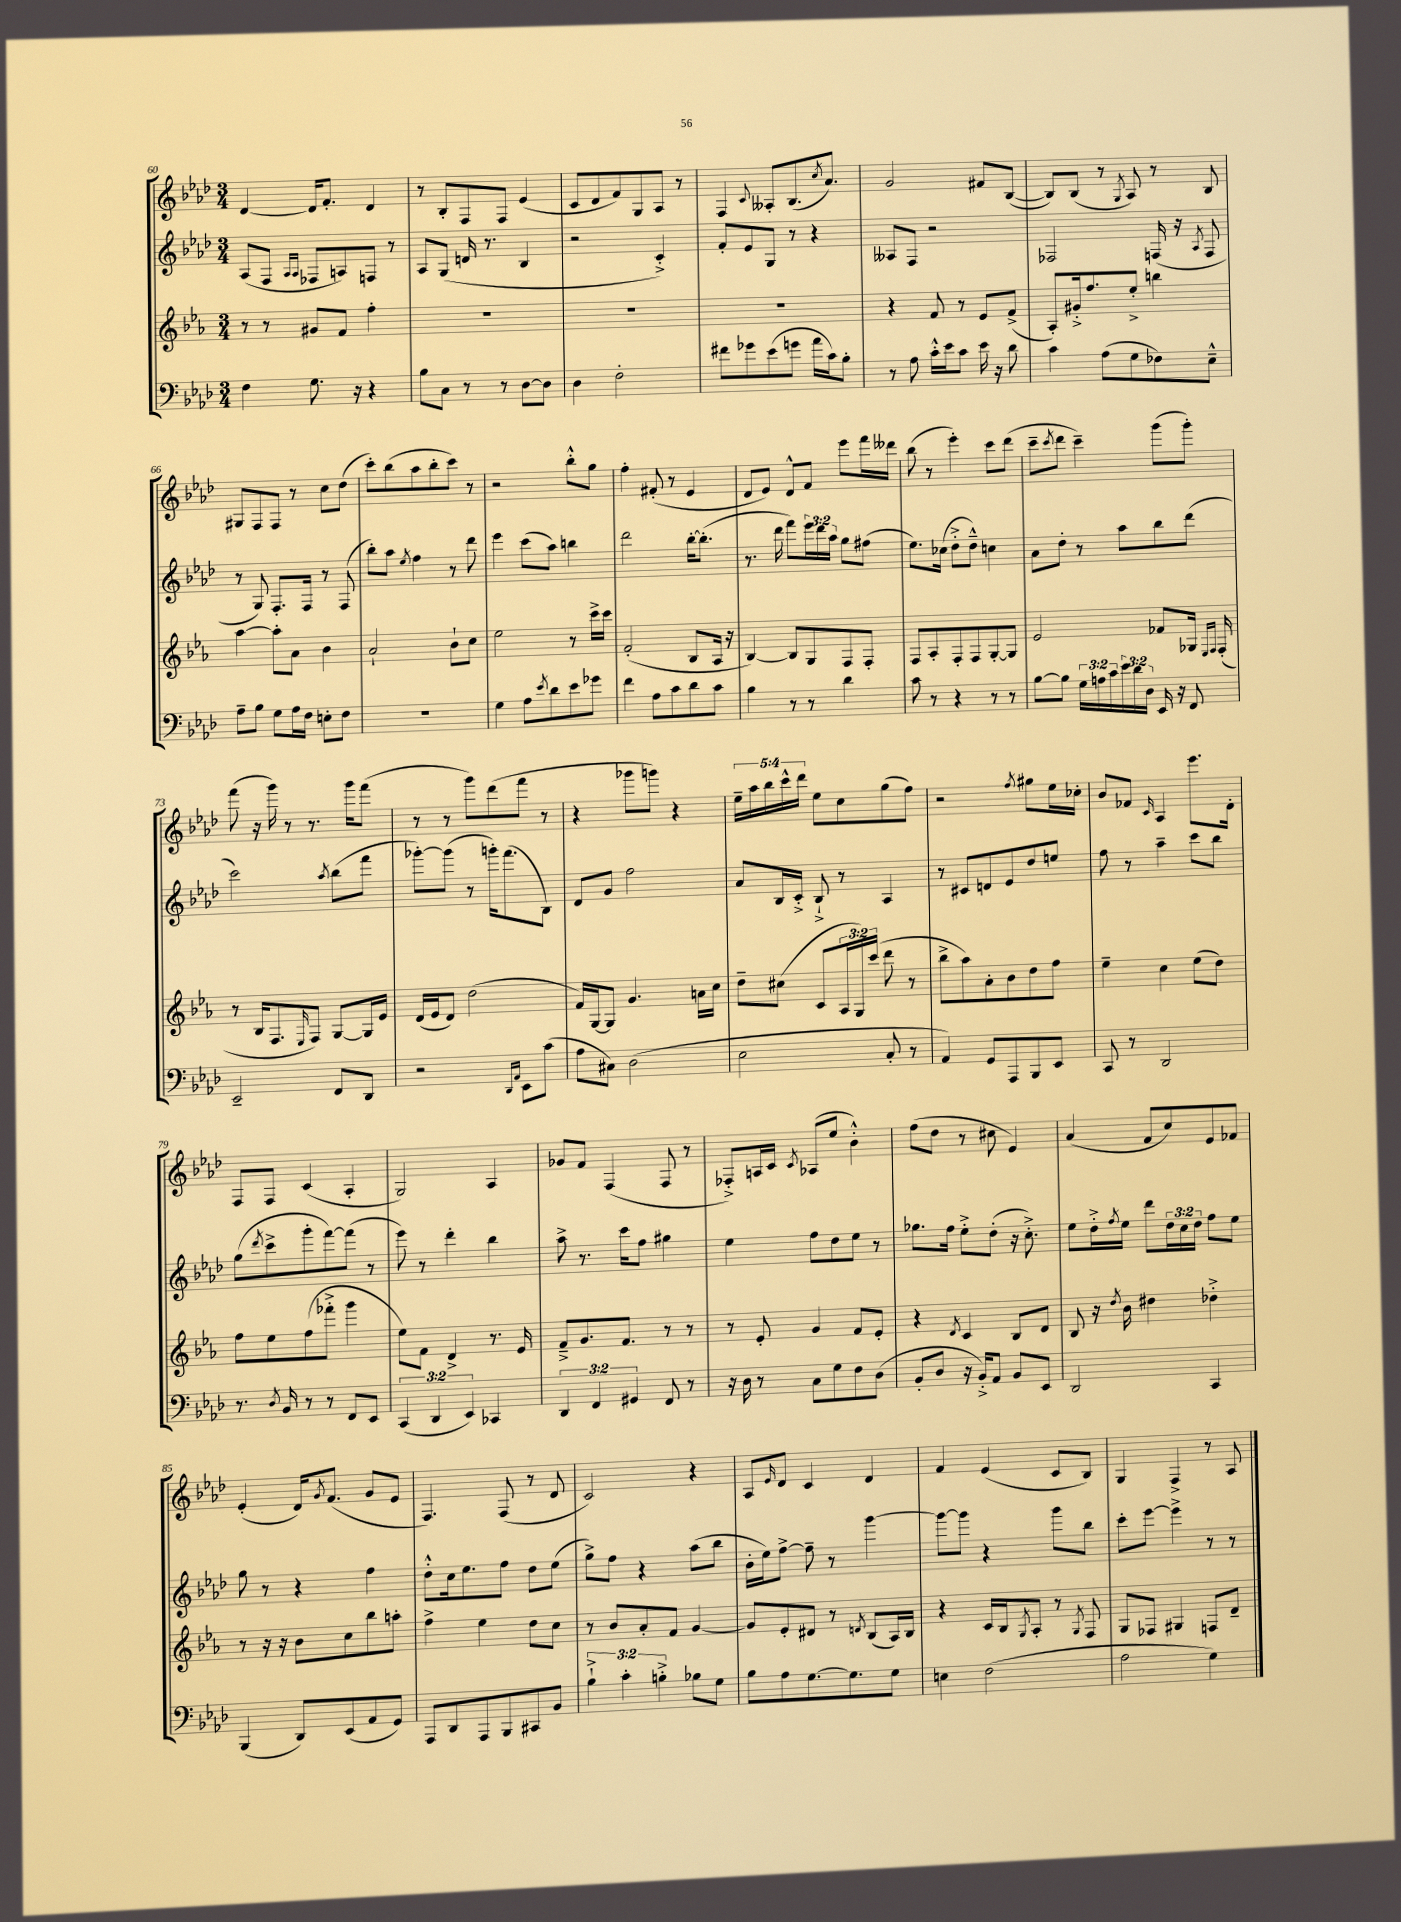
<<
\new StaffGroup <<
\new Staff = "s0" {
    \clef treble \key aes \major \numericTimeSignature \time 3/4 \override Staff.TupletNumber.text = #tuplet-number::calc-fraction-text
    des'4~ des'16 f'8.-. des'4 |
    r8 bes8-. f8 f8 ees'4( |
    c'8 des'8 f'8) g8 aes8 r8 |
    f4 \appoggiatura { c'8 } aeses8-. bes8.( \acciaccatura { c''8 } aes'8.) |
    g'2 fis'8 bes8~( |
    bes8) bes8( r8 \acciaccatura { g8 } aes8) r8 bes8 |
    gis8 f8 f8 r8 c''8 des''8( |
    c'''8-.) bes''8( aes''8 bes''8-. c'''8) r8 |
    r2 bes''8-.-^ g''8 |
    f''4-. fis'8-.( r8 ees'4 |
    des'8 ees'8) des'8-^ f'8 ees'''8 f'''16 deses'''16 |
    bes''8( r8 ees'''4-.) c'''8 des'''8( |
    c'''8-- \acciaccatura { c'''8 } des'''8 c'''4--) g'''8( g'''8-.) |
    f'''8( r16 g'''16) r8 r8. g'''16 f'''8( |
    r8 r8 g'''8) des'''8( f'''8 r8 |
    r4 ges'''8 g'''8) r4 |
    \tuplet 5/4 { ees''16-- aes''16 bes''16 c'''16-^ des'''16 } ees''8 c''8 g''8( f''8) |
    r2 \acciaccatura { f''8 } gis''8 ees''16 ces''16-. |
    bes'8 fes'8 \grace { c'16 } aes4 ees'''8. des'16-. |
    f8 f8 c'4( aes4-. |
    g2) aes4 |
    ges'8 f'8 f4( f8 r8 |
    fes8-.->) a16 c'16 \acciaccatura { c'8 } aes8( ees''8 bes'4-.-^) |
    f''8( des''8 r8 cis''8 ees'4) |
    aes'4( f'8 c''8) ees'8 fes'8 |
    ees'4-.( des'16) \acciaccatura { g'8 } f'8.( g'8 ees'8 |
    f4.) f8( r8 des'8 |
    c'2) r4 |
    aes8 \grace { ees'16 } des'8 c'4 des'4 |
    f'4 ees'4( c'8 bes8) |
    g4 f4-> r8 aes8 \bar "|." |
}
\new Staff = "s1" {
    \clef treble \key aes \major \numericTimeSignature \time 3/4 \override Staff.TupletNumber.text = #tuplet-number::calc-fraction-text
    aes8( f8 \grace { aes16 aes16 } fes8 a8) f8 r8 |
    aes8 g8( d'16 r8. bes4 |
    r2 c'4-.->) |
    f'8-. ees'8 g8 r8 r4 |
    aeses8 f8 r2 |
    fes2 f16( r16 \acciaccatura { aes8 } f8 |
    r8 g8) f8.-. f16 r8 f8( |
    bes''8-.) aes''8 \acciaccatura { ees''8 } f''4 r8 des'''8 |
    ees'''4 c'''8( aes''8) b''4 |
    des'''2 bes''16~-. bes''8.-.( |
    r8. des'''16 f'''8) \tuplet 3/2 { ees'''16 des'''16 aes''16 } g''8 fis''8( |
    ees''8.) ces''16( des''8-.-> des''8---^) c''4 |
    aes'8 des''8-. r8 aes''8 bes''8 des'''8( |
    c'''2) \acciaccatura { aes''8 } bes''8( f'''8 |
    ges'''8~-.) ges'''8( r8 g'''16-.) f'''8.( bes8) |
    des'8 g'8 f''2 |
    aes'8 bes16 c'16-.-> bes8-!-> r8 aes4 |
    r8 cis'8 d'8 ees'8 des''8 e''8 |
    f''8 r8 aes''4-- c'''8 bes''8 |
    g''8( \acciaccatura { des'''8 } c'''8-> g'''8-. f'''8~) f'''8( r8 |
    ees'''8) r8 des'''4-. bes''4 |
    aes''8-> r8. c'''16 f''8 gis''4 |
    ees''4 f''8 des''8 ees''8 r8 |
    ges''8. f''16 ees''8-.-> des''8-.( r16 c''8.-.->) |
    ees''8 des''16-.-> \acciaccatura { f''8 } ees''16 des'''8 \tuplet 3/2 { des''16 c''16 des''16 } f''8 ees''8 |
    g''8 r8 r4 f''4 |
    des''8-.-^ c''16 ees''8. f''8 des''8 ees''8( |
    g''8->) f''8 r4 aes''8( bes''8 |
    bes'16-. ees''16) f''8~-> f''8-- r8 g'''4~ |
    g'''8~ g'''8 r4 g'''8 bes''8 |
    c'''8-. ees'''8~ ees'''4-> r8 r8 \bar "|." |
}
\new Staff = "s2" {
    \clef treble \key ees \major \numericTimeSignature \time 3/4 \override Staff.TupletNumber.text = #tuplet-number::calc-fraction-text
    r8 r8 gis'8 f'8 f''4-. |
    R2. |
    R2. |
    R2. |
    r4 f'8 r8 ees'8 f'8->( |
    aes8-.) gis'16-.-> f''8. ees''8-.-> b''4 |
    aes''4~ aes''8-. aes'8 bes'4 |
    aes'2-! bes'8-! c''8 |
    ees''2 r8 c'''16-> c'''16 |
    f'2-.( bes8 aes16 r16 |
    bes4~) bes8 g8 f8 f8-. |
    f8 aes8-. f8-. f8 g8~-. g8 |
    ees'2 fes'8 ges16 \grace { ees16 f16 } f16-.( |
    r8 bes16 f8. \grace { ees16 } f8) g8~ g16 ees'16 |
    d'16( ees'16 d'8) d''2( |
    f'16) g16~ g8 g'4. a'16 c''16 |
    d''8-- cis''8( c'8 \tuplet 3/2 { aes16 g16) c'''16( } d'''8 r8 |
    bes''8-> aes''8) aes'8-. bes'8 d''8 f''8 |
    ees''4-- c''4 ees''8( d''8) |
    f''8 ees''8 f''8( fes'''8-.-> g'''4 |
    ees''8) f'8 d'4-> r8. ees'16 |
    f'8---> g'8. f'8. r8 r8 |
    r8 ees'8-. g'4 f'8 ees'8-. |
    r4 \acciaccatura { d'8 } c'4 bes8 d'8 |
    bes8 r16 \acciaccatura { d''8 } bes'16 dis''4 des''4-.-> |
    r8 r16 r16 bes'8 c''8 bes''8 a''8-. |
    f''4-> ees''4 d''8 c''8 |
    r8 bes'8 aes'8-. f'8 g'4~ |
    g'8 ees'8-. dis'8 r8 \acciaccatura { d'8 } bes8( aes16) bes16 |
    r4 c'16 bes16 \acciaccatura { g8 } aes8-. r8 \acciaccatura { g8 } f8 |
    g8 fes8 gis4 f8 d'8-- \bar "|." |
}
\new Staff = "s3" {
    \clef bass \key aes \major \numericTimeSignature \time 3/4 \override Staff.TupletNumber.text = #tuplet-number::calc-fraction-text
    f4 g8. r16 r4 |
    bes8 c8 r8 r8 des8~ des8 |
    des4 f2-. |
    fis'8 ges'8 ees'8( g'8 aes'16 c'16) bes8-. |
    r8 aes8 c'16-.-^ ees'16 c'8 ees'16 r16 des'8 |
    c'4 aes8( g8 fes8) ees8---^ |
    aes8-- bes8 g8 aes16 f16 e8-. f8 |
    R2. |
    g4 aes8 \acciaccatura { ees'8 } des'8 ees'8 ges'8 |
    f'4 aes8 c'8 des'8 c'8 |
    bes4 r8 r8 des'4 |
    c'8 r8 r4 r8 r8 |
    bes8~ bes8 \tuplet 3/2 { g16 a16 c'16 } \tuplet 3/2 { ees'16 des'16 des16 } ees,16 r16 f,8 |
    ees,2-- f,8 des,8 |
    r2 \grace { des,16 aes,16 } ees,8 c'8( |
    aes8 cis8) des2( |
    ees2 c8-. r8 |
    aes,4) g,8 aes,,8 bes,,8 ees,8 |
    c,8 r8 des,2 |
    r8. \acciaccatura { des8 } bes,16 r8 r8 f,8 ees,8 |
    \tuplet 3/2 { c,4( des,4 ees,4) } ces,4 |
    \tuplet 3/2 { des,4 f,4 gis,4 } f,8 r8 |
    r16 des16 r8 c8 g8 f8 des8( |
    bes,8-. des8 r16 bes,16-.->) aes,8 bes,8 ees,8 |
    des,2 c,4 |
    bes,,4( des,8) ees,8( aes,8 g,8) |
    aes,,8 des,8 aes,,8 bes,,8 cis,8 bes,8 |
    \tuplet 3/2 { bes4-!-> c'4-. b4-.-> } bes8 g8 |
    bes8 aes8 g8.~ g8. g8 |
    e4 f2( |
    aes2 g4) \bar "|." |
}
>>
>>
\layout { \context { \Score currentBarNumber = #60 } }
